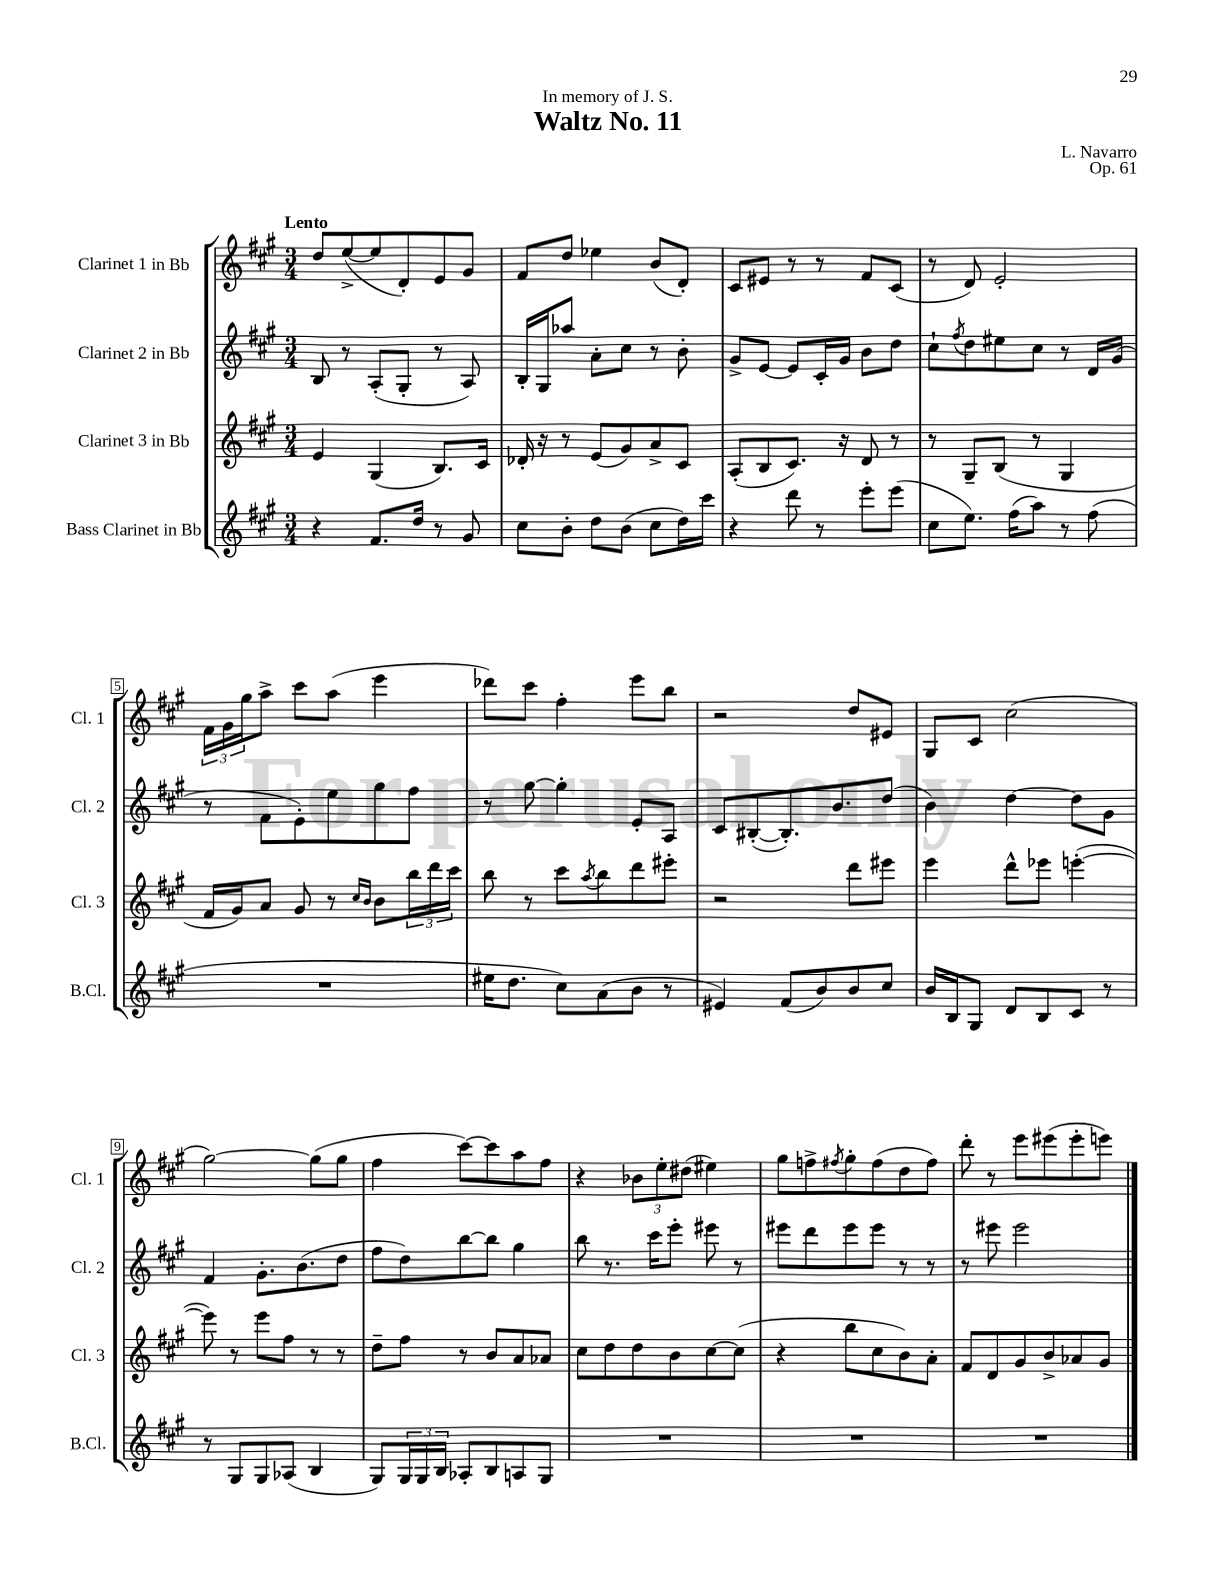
\header { title = "Waltz No. 11" composer = "L. Navarro" dedication = "In memory of J. S." opus = "Op. 61" }
<<
\new StaffGroup <<
\new Staff = "s0" \with { instrumentName = "Clarinet 1 in Bb" shortInstrumentName = "Cl. 1" } {
    \clef treble \key a \major \numericTimeSignature \time 3/4 \tempo "Lento"
    d''8 e''8~->( e''8 d'8-.) e'8 gis'8 |
    fis'8 d''8 ees''4 b'8( d'8-.) |
    cis'8 eis'8 r8 r8 fis'8 cis'8( |
    r8 d'8) e'2-. |
    \tuplet 3/2 { fis'16 gis'16 gis''16 } a''8-> cis'''8 a''8( e'''4 |
    des'''8) cis'''8 fis''4-. e'''8 b''8 |
    r2 d''8 eis'8 |
    gis8 cis'8 cis''2( |
    gis''2~) gis''8( gis''8 |
    fis''4 cis'''8~) cis'''8 a''8 fis''8 |
    r4 \tuplet 3/2 { bes'8 e''8-. dis''8( } eis''4) |
    gis''8 f''8-> \acciaccatura { fis''8 } gis''8-. fis''8( d''8 fis''8) |
    d'''8-. r8 e'''8 eis'''8( eis'''8-. e'''8) \bar "|." |
}
\new Staff = "s1" \with { instrumentName = "Clarinet 2 in Bb" shortInstrumentName = "Cl. 2" } {
    \clef treble \key a \major \numericTimeSignature \time 3/4
    b8 r8 a8-.( gis8-. r8 a8) |
    b16-. gis16 aes''8 a'8-. cis''8 r8 b'8-. |
    gis'8-> e'8~ e'8 cis'16-. gis'16 b'8 d''8 |
    cis''8-! \acciaccatura { fis''8 } d''8 eis''8 cis''8 r8 d'16 gis'16( |
    r8 fis'8 e'8-.) e''8 gis''8 fis''8 |
    r8 gis''8~ gis''4-. e'8-. a8 |
    cis'8 bis8~-.( bis8.-.) b'8. d''8( |
    b'4) d''4~ d''8 gis'8 |
    fis'4 gis'8.-. b'8.( d''8 |
    fis''8 d''8) b''8~ b''8 gis''4 |
    b''8 r8. cis'''16 e'''8-. eis'''8 r8 |
    eis'''8 d'''8 eis'''8 eis'''8 r8 r8 |
    r8 eis'''8 eis'''2 \bar "|." |
}
\new Staff = "s2" \with { instrumentName = "Clarinet 3 in Bb" shortInstrumentName = "Cl. 3" } {
    \clef treble \key a \major \numericTimeSignature \time 3/4
    e'4 gis4( b8.) cis'16 |
    des'16-. r16 r8 e'8( gis'8) a'8-> cis'8 |
    a8-.( b8 cis'8.) r16 d'8 r8 |
    r8 gis8-- b8( r8 gis4 |
    fis'16 gis'16) a'8 gis'8 r8 \grace { cis''16 b'16 } b'8 \tuplet 3/2 { b''16 d'''16 cis'''16 } |
    b''8 r8 cis'''8 \acciaccatura { a''8 } b''8 d'''8 eis'''8-. |
    r2 d'''8 eis'''8 |
    e'''4 d'''8-^ ees'''8 e'''4~-.( |
    e'''8) r8 e'''8 fis''8 r8 r8 |
    d''8-- fis''8 r8 b'8 a'8 aes'8 |
    cis''8 d''8 d''8 b'8 cis''8~ cis''8( |
    r4 b''8 cis''8 b'8) a'8-. |
    fis'8 d'8 gis'8 b'8-> aes'8 gis'8 \bar "|." |
}
\new Staff = "s3" \with { instrumentName = "Bass Clarinet in Bb" shortInstrumentName = "B.Cl." } {
    \clef treble \key a \major \numericTimeSignature \time 3/4
    r4 fis'8. d''16 r8 gis'8 |
    cis''8 b'8-. d''8 b'8( cis''8 d''16) cis'''16 |
    r4 d'''8 r8 e'''8-. e'''8( |
    cis''8 e''8.) fis''16( a''8) r8 fis''8( |
    R2. |
    eis''16 d''8. cis''8) a'8( b'8 r8 |
    eis'4) fis'8( b'8) b'8 cis''8 |
    b'16 b16 gis8 d'8 b8 cis'8 r8 |
    r8 gis8 gis8 aes8( b4 |
    gis8) \tuplet 3/2 { gis16 gis16 b16 } aes8-. b8 a8 gis8 |
    R2. |
    R2. |
    R2. \bar "|." |
}
>>
>>
\layout { \context { \Score \override BarNumber.stencil = #(make-stencil-boxer 0.1 0.3 ly:text-interface::print) } }
